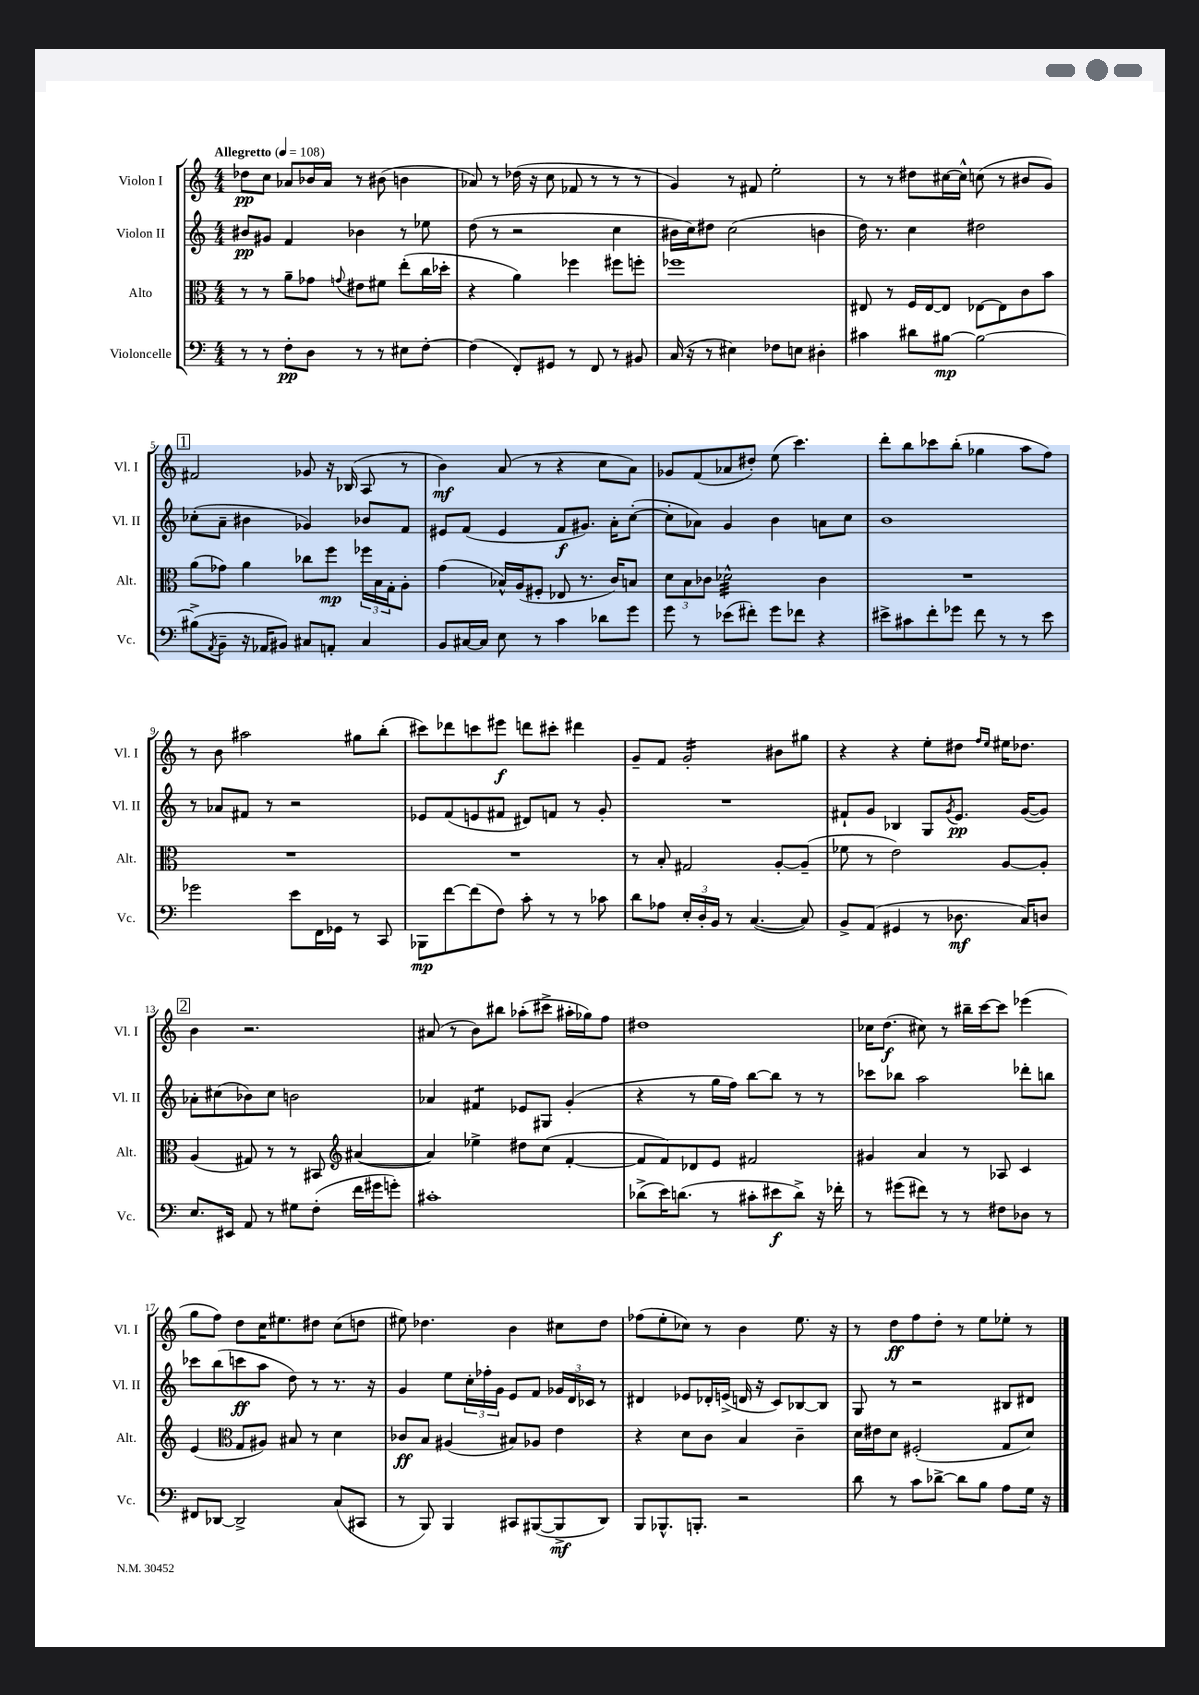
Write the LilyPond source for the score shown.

<<
\new StaffGroup <<
\new Staff = "s0" \with { instrumentName = "Violon I" shortInstrumentName = "Vl. I" } {
    \clef treble \key c \major \numericTimeSignature \time 4/4 \tempo "Allegretto" 4 = 108
    des''8\pp c''8 aes'8 bes'16 aes'16 r8 bis'8( b'4 |
    aes'8) r8 des''16( r16 c''8 fes'8 r8 r8 r8 |
    g'4) r8 fis'8 e''2-. |
    r8 r8 dis''8 cis''16~ cis''16-^ c''8( r8 bis'8 g'8) |
    \mark \markup { \box "1" } fis'2 ges'8 r16 bes16( a8 r8 |
    b'4\mf) a'8( r8 r4 c''8 a'8) |
    ges'8 f'8( aes'8 dis''8-.) e''8( c'''4.) |
    d'''8-. b''8 ces'''8 b''8-.( ges''4 a''8 f''8) |
    r8 b'8 ais''2 gis''8 b''8-.( |
    cis'''8) des'''8 c'''8 eis'''8\f d'''8 cis'''8-. dis'''4 |
    g'8-- f'8 g'2:16-. bis'8 gis''8 |
    r4 r4 e''8-. dis''8 \grace { f''16 e''16 } eis''16 des''8. |
    \mark \markup { \box "2" } b'4 r2. |
    ais'8( r8 b'8) bis''8 aes''8-.( cis'''8-> ais''16-. ges''16) f''8 |
    dis''1 |
    ces''16 d''8.\f( cis''8) r8 bis''16-- c'''16~ c'''8 ees'''4( |
    g''8 f''8) d''8 c''16 eis''8. dis''8 c''8( d''8 |
    eis''8) des''4. b'4 cis''8 des''8 |
    fes''8( e''8-. ces''8) r8 b'4 e''8. r16 |
    r8 d''8\ff f''8 d''8-. r8 e''8 ees''8-. r8 \bar "|." |
}
\new Staff = "s1" \with { instrumentName = "Violon II" shortInstrumentName = "Vl. II" } {
    \clef treble \key c \major \numericTimeSignature \time 4/4
    bis'8\pp gis'8 f'4 bes'4 r8 ees''8 |
    d''8( r8 r2 c''4 |
    bis'16 c''16) dis''8 c''2( b'4 |
    d''16) r8. c''4 dis''2 |
    \mark \markup { \box "1" } ces''8-.( a'8-- bis'4 ges'4) bes'8 f'8 |
    eis'8 f'8( eis'4 f'8\f gis'8.) a'16-. c''8~-.( |
    c''8-. aes'8) g'4 b'4 a'8 c''8 |
    b'1 |
    r8 aes'8 fis'8 r8 r2 |
    ees'8 f'8( e'8 fis'8 dis'8) f'8 r8 g'8-. |
    R1 |
    fis'8-! g'8 bes4 g8 \acciaccatura { g'8 } e'8.\pp g'16~( g'8) |
    \mark \markup { \box "2" } aes'8-. cis''8( bes'8) cis''8 b'2 |
    aes'4 fis'4:8 ees'8 gis8 g'4-.( |
    r4 r8 g''16 f''16) b''8~ b''8 r8 r8 |
    ces'''8 bes''8 a''2 des'''8-. b''8 |
    ces'''8 b''8( c'''8\ff a''8 d''8) r8 r8. r16 |
    g'4 e''8 \tuplet 3/2 { c''16-. fes''16-. g'16 } e'8 f'8 \tuplet 3/2 { ges'16 d'16 ces'16 } r8 |
    dis'4 ees'8 des'16-. e'16->( d'16 r16 c'8) bes8~ bes8 |
    g8 r8 r2 bis8 dis'8 \bar "|." |
}
\new Staff = "s2" \with { instrumentName = "Alto" shortInstrumentName = "Alt." } {
    \clef alto \key c \major \numericTimeSignature \time 4/4
    r8 r8 a'8-- ges'8 \appoggiatura { g'8 } eis'8 fis'8 e''8-.( c''16 des''16-. |
    r4 a'4) fes''4 fis''8 f''8-. |
    fes''1 |
    eis8 r8 f16 eis16~ eis8 ees8~ ees8 c'8 b'8 |
    \mark \markup { \box "1" } a'8( ges'8) a'4 ces''8 f''8\mp \tuplet 3/2 { fes''16 b16 g16-. } a8-. |
    g'4( bes16-^) a16( fis8-. ees8 r8. c'16) b8 |
    \tuplet 3/2 { d'8 b8 ces'8 } des'2:32-^ ces'4 |
    R1 |
    R1 |
    R1 |
    r8 b8-. gis2 a8~-. a8--( |
    fes'8 r8 e'2) a8~ a8-. |
    \mark \markup { \box "2" } a4( gis8) r8 r8 bis,8 \clef treble ais'4~( |
    ais'4) ees''4-> dis''8 c''8( f'4~-. |
    f'8 f'8) des'8 e'8 fis'2 |
    gis'4 a'4 r8 aes8 c'4 |
    e'4( \clef alto g8 ais8) bis8 r8 d'4 |
    ces'8\ff b8 ais4( bis8) aes8 e'4 |
    r4 d'8 c'8 b4 c'4-- |
    d'16 eis'16 d'8 fis2-.( g8 d'8) \bar "|." |
}
\new Staff = "s3" \with { instrumentName = "Violoncelle" shortInstrumentName = "Vc." } {
    \clef bass \key c \major \numericTimeSignature \time 4/4
    r8 r8 f8-.\pp d8 r8 r8 eis8 f8~-. |
    f4( f,8-.) gis,8 r8 f,8 r8 bis,8 |
    c16( r16 r8 eis4) fes8 e8 dis4-. |
    cis'4 dis'8 bis8~\mp bis2~ |
    \mark \markup { \box "1" } bis8->( \acciaccatura { a,8 } b,8-- r16 aes,16 bis,8) cis8 a,8-. cis4 |
    b,8 cis16~ cis16 e8 r8 c'4 des'8 g'8 |
    g'8 r8 ees'8( fis'8-.) g'8 fes'8 r4 |
    eis'8-> cis'8 f'8-. ges'8 f'8 r8 r8 eis'8 |
    ges'2 e'8 f,16 ges,16 r8 c,8 |
    bes,,8\mp f'8~ f'8( f8) c'8-. r8 r8 ces'8 |
    d'8 aes8 \tuplet 3/2 { e16-. d16-. b,16 } r8 c4.~( c8) |
    b,8-> a,8( gis,4 r8 des8.\mf c16) d8 |
    \mark \markup { \box "2" } e8. eis,16 a,8 r8 gis8 f8-.( f'16 gis'16 g'8-.) |
    cis'1-. |
    des'8->( e'16) d'8.( r8 cis'8-. eis'8\f d'8->) r16 fes'16-. |
    r8 gis'8( fis'8) r8 r8 fis8 des8 r8 |
    fis,8 des,8~ des,2-> c8( cis,8 |
    r8 b,,8) b,,4 cis,8 bis,,8~( bis,,8->\mf d,8) |
    b,,8 bes,,8.-^ b,,8.-. r2 |
    d'8 r8 c'8 des'8~-> des'8 b8 a8 g16 r16 \bar "|." |
}
>>
>>
